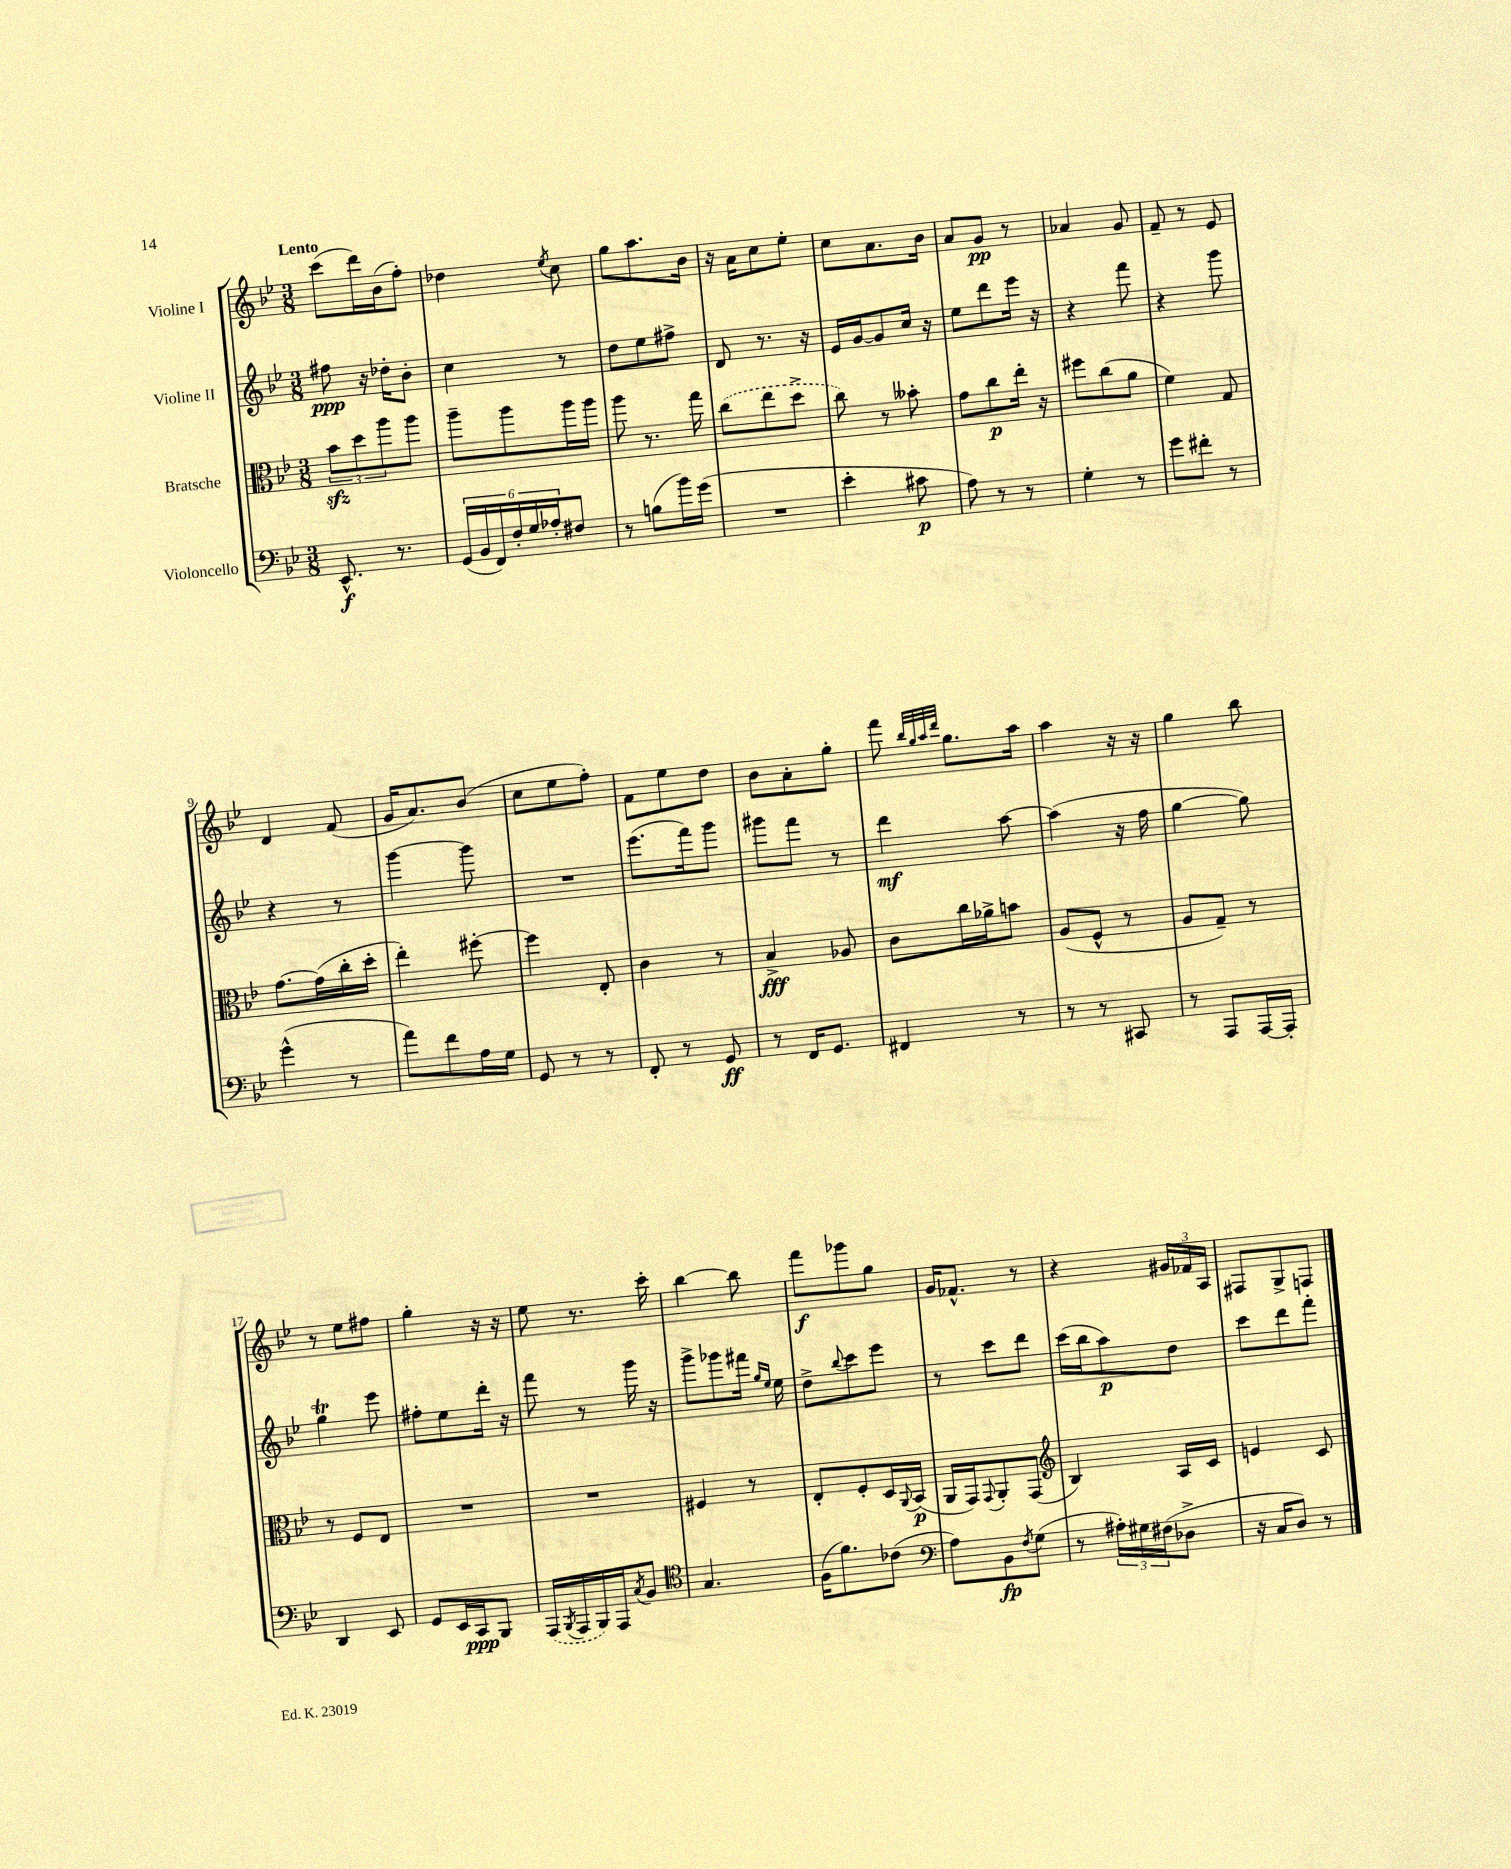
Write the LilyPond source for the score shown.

<<
\new StaffGroup <<
\new Staff = "s0" \with { instrumentName = "Violine I" } {
    \clef treble \key bes \major \numericTimeSignature \time 3/8 \tempo "Lento"
    c'''8( d'''16) bes'16( f''8-.) |
    des''4 \acciaccatura { ees''8 } c''8 |
    g''8 a''8. bes'16 |
    r16 a'16 c''8 ees''8-. |
    c''8 a'8. bes'16 |
    a'8 g'8\pp r8 |
    aes'4 g'8 |
    f'8-- r8 ees'8 |
    d'4 f'8( |
    g'16 a'8.) bes'8( |
    c''8 ees''8 f''8-.) |
    f'8 ees''8 d''8 |
    bes'8 a'8-. g''8-. |
    f'''8 \grace { bes''32 g''32 a''32 d'''32 } g''8. a''16 |
    a''4 r16 r16 |
    g''4 bes''8 |
    r8 ees''8 fis''8 |
    g''4-. r16 r16 |
    ees''8 r8. c'''16-. |
    bes''4~ bes''8 |
    f'''8\f ges'''8 g''8 |
    g'16 fes'8.-^ r8 |
    r4 \tuplet 3/2 { gis'16 fes'16 a16 } |
    fis8 g8-> f8 \bar "|." |
}
\new Staff = "s1" \with { instrumentName = "Violine II" } {
    \clef treble \key bes \major \numericTimeSignature \time 3/8
    fis''8\ppp r16 des''16-. bes'8-. |
    c''4 r8 |
    d''8 ees''8 fis''8-> |
    d'8 r8. r16 |
    ees'16 g'16~ g'8 c''16 r16 |
    ees''8 d'''8 ees'''16 r16 |
    r4 f'''8 |
    r4 g'''8 |
    r4 r8 |
    g'''4~ g'''8 |
    R4. |
    ees'''8.( f'''16) g'''8 |
    gis'''8 f'''8 r8 |
    d'''4\mf a''8~ |
    a''4( r16 f''16 |
    g''4~ g''8) |
    g''4\trill ees'''8 |
    fis''8-. ees''8 d'''16-. r16 |
    f'''8 r8 g'''16 r16 |
    g'''8-> ges'''8 fis'''16 \grace { g''16 ees''16 } ees''16 |
    d''8-> \appoggiatura { bes''8 } c'''8 ees'''8 |
    r8 c'''8 d'''8 |
    c'''16( bes''16 a''8\p) d''8 |
    c'''8 d'''8 f'''8-. \bar "|." |
}
\new Staff = "s2" \with { instrumentName = "Bratsche" } {
    \clef alto \key bes \major \numericTimeSignature \time 3/8
    \tuplet 3/2 { bes'8\sfz d''8 a''8 } a''8 |
    a''8-- a''8 a''16 a''16 |
    a''8 r8. g''16 |
    \once \slurDashed c''8( ees''8 d''8-> |
    c''8) r8 beses'8-. |
    g'8 c''8\p ees''16-. r16 |
    fis''8 c''8( a'8 |
    f'4) g8 |
    g'8.~ g'16( c''16-. d''16-. |
    ees''4-.) fis''8~-. |
    fis''4 ees8-. |
    c'4 r8 |
    bes4->\fff aes8 |
    c'8 c''16 aes'16-> b'8 |
    a8( f8-^ r8 |
    a8 g8--) r8 |
    r8 f8 ees8 |
    R4. |
    R4. |
    fis4 r8 |
    ees8-. f8-. d16 \appoggiatura { a,8 } bes,16\p( |
    a,16 g,16) \appoggiatura { g,8 } a,8-. g,8( |
    \clef treble bes4) a16 c'16 |
    e'4 c'8 \bar "|." |
}
\new Staff = "s3" \with { instrumentName = "Violoncello" } {
    \clef bass \key bes \major \numericTimeSignature \time 3/8
    ees,8.-^\f r8. |
    \tuplet 6/4 { g,16( bes,16 f,16) f16-. g16 aes16-. } fis8 |
    r8 b8( bes'16) g'16( |
    R4. |
    ees'4-. cis'8\p |
    a8) r8 r8 |
    g4-. r8 |
    g'8 fis'8-. r8 |
    g'4-^( r8 |
    a'8) f'8 a16 g16 |
    g,8 r8 r8 |
    f,8-. r8 g,8\ff |
    r8 f,16 g,8. |
    fis,4 r8 |
    r8 r8 cis,8 |
    r8 a,,8 a,,16~ a,,16-. |
    d,4 ees,8 |
    g,8 ees,16 c,16\ppp bes,,8 |
    \once \slurDashed a,,16( \acciaccatura { bes,,8 } a,,16 bes,,16) a,,16 \acciaccatura { c8 } bes,8 |
    \clef tenor g4. |
    f16( f'8.) ces'8( |
    \clef bass a8) bes,8\fp \acciaccatura { f8 } g8( |
    r8 \tuplet 3/2 { ais16-.) gis16 fis16( } des8-> |
    r16 c16 d8) r8 \bar "|." |
}
>>
>>
